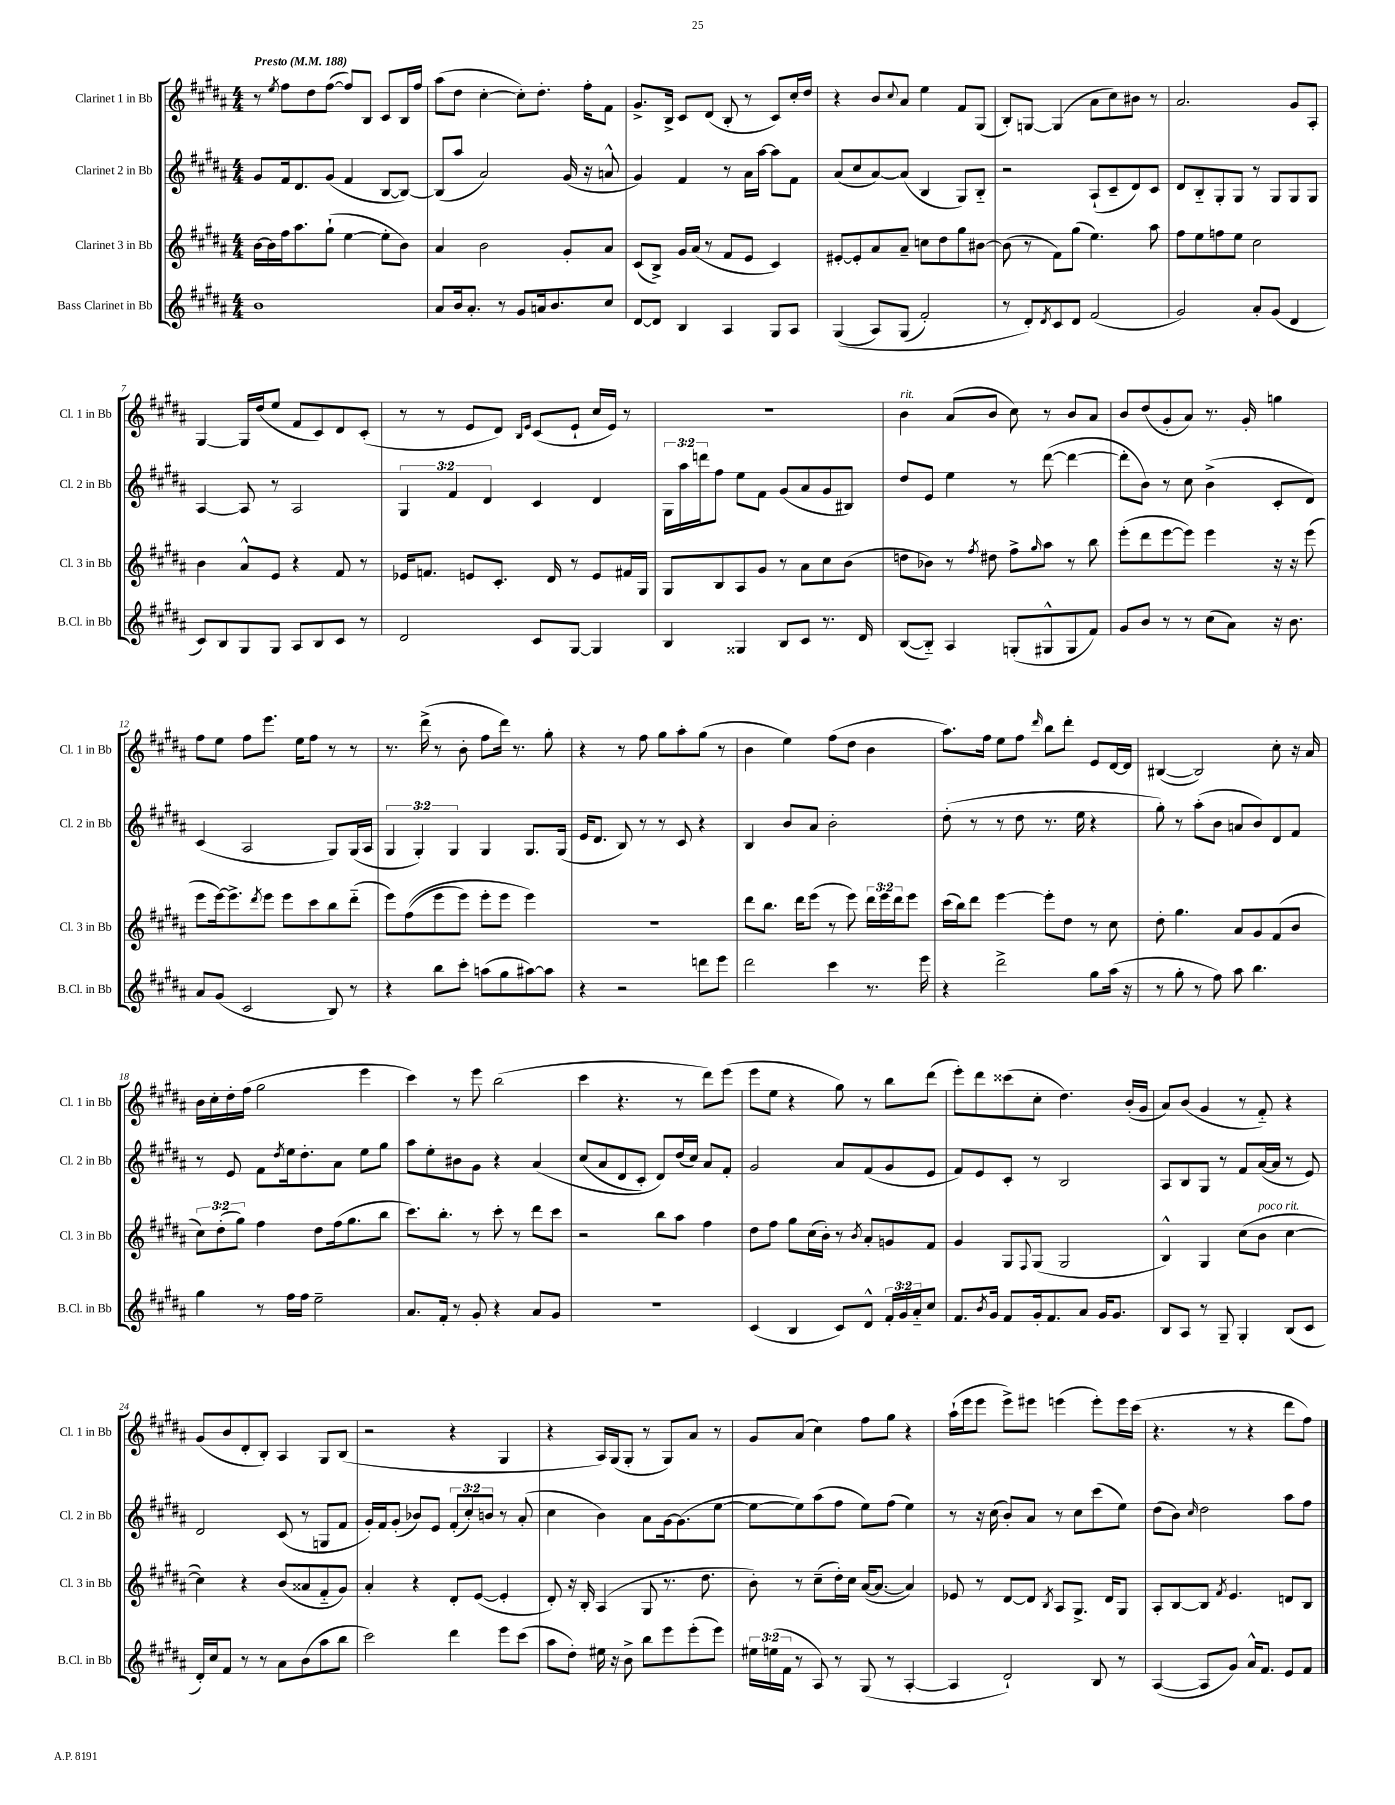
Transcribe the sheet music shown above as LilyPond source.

<<
\new StaffGroup <<
\new Staff = "s0" \with { instrumentName = "Clarinet 1 in Bb" shortInstrumentName = "Cl. 1 in Bb" } {
    \clef treble \key b \major \numericTimeSignature \time 4/4 \tempo "Presto" 4 = 188
    r8 \acciaccatura { e''8 } fis''8 dis''8 fis''8~( fis''8) b8 cis'8 b16 fis''16 |
    ais''8( dis''8 cis''4~-. cis''8-.) dis''8.-. fis''16-. fis'8 |
    gis'8.-> b16-> cis'8 dis'8( b8-. r8 cis'8) cis''16-. dis''16 |
    r4 b'8 \appoggiatura { cis''8 } ais'8 e''4 fis'8 gis8( |
    b8-.) g8~ g4( ais'8 cis''8) bis'8 r8 |
    ais'2. gis'8 ais8-. |
    gis4~ gis16 dis''16( e''8 fis'8 cis'8) dis'8 cis'8-.( |
    r8 r8 e'8 dis'8) \grace { b16 e'16 } cis'8( e'8-! cis''16 e'16) r8 |
    r1 |
    b'4^\markup { \italic "rit." } ais'8( b'8 cis''8) r8 b'8 ais'8 |
    b'8 dis''8( gis'8-. ais'8) r8. gis'16-. g''4 |
    fis''8 e''8 fis''8 e'''8. e''16 fis''8 r8 r8 |
    r8. dis'''16->( r8 b'8-. fis''8 dis'''16) r8. gis''8-. |
    r4 r8 fis''8 gis''8 ais''8-. gis''8( r8 |
    b'4 e''4) fis''8( dis''8 b'4 |
    ais''8.) fis''16 e''8 fis''8 \grace { dis'''16 } b''8 dis'''8-. e'8 dis'16~ dis'16 |
    bis4~( bis2) cis''8-. r16 ais'16 |
    b'16 cis''16-. dis''16-. fis''16( gis''2 e'''4 |
    cis'''4) r8 e'''8 b''2( |
    cis'''4 r4. r8 dis'''8) e'''8( |
    e'''8 e''8 r4 gis''8) r8 b''8 dis'''8( |
    e'''8-.) dis'''8 cisis'''8( cis''8-. dis''4.) b'16-.( gis'16 |
    ais'8) b'8( gis'4 r8 fis'8-_) r4 |
    gis'8( b'8 dis'8-. b8-.) ais4 gis8 b8( |
    r2 r4 gis4 |
    r4 ais16) gis16( gis8-. r8 gis8) ais'8 r8 |
    gis'8 ais'8( cis''4) fis''8 gis''8 r4 |
    ais''16-!( e'''16 e'''8 e'''8->) eis'''8 e'''4( e'''8-.) e'''16 cis'''16( |
    r4. r8 r4 dis'''8 fis''8) \bar "|." |
}
\new Staff = "s1" \with { instrumentName = "Clarinet 2 in Bb" shortInstrumentName = "Cl. 2 in Bb" } {
    \clef treble \key b \major \numericTimeSignature \time 4/4 \override Staff.TupletNumber.text = #tuplet-number::calc-fraction-text
    gis'8 fis'16 dis'8. gis'8( fis'4 b8~ b8~) |
    b8( ais''8 ais'2) gis'16( r16 a'8-^ |
    gis'4) fis'4 r8 ais'16 ais''16~ ais''8 fis'8 |
    ais'8( cis''8 ais'8~) ais'8( b4 gis8) b8-_ |
    r2 ais8-!( cis'8-- dis'8) cis'8 |
    dis'8 b8-_ gis8-. gis8 r8 gis8 gis8 gis8 |
    ais4~ ais8 r8 ais2 |
    \tuplet 3/2 { gis4 fis'4 dis'4 } cis'4 dis'4 |
    \tuplet 3/2 { gis16 ais''16 d'''16 } fis''8 e''8 fis'8 gis'8( ais'8 gis'8 bis8) |
    dis''8 e'8 e''4 r8 dis'''8~( dis'''4~ |
    dis'''8-. b'8) r8 cis''8 b'4->( cis'8-. dis'8) |
    cis'4( ais2 gis8) gis16( ais16 |
    \tuplet 3/2 { gis4 gis4-.) gis4 } gis4 gis8. gis16( |
    e'16 dis'8. b8) r8 r8 cis'8 r4 |
    b4 b'8 ais'8 b'2-. |
    dis''8-.( r8 r8 dis''8 r8. e''16 r4 |
    gis''8-.) r8 ais''8-.( b'8 a'8 b'8) dis'8 fis'8 |
    r8 e'8 fis'8 \acciaccatura { dis''8 } e''16 dis''8.-. ais'8 e''8 gis''8 |
    ais''8 e''8-. bis'8 gis'8 r4 ais'4\( |
    cis''8( ais'8 dis'8 cis'8-.) dis'8\) dis''16( cis''16) ais'8 fis'8-. |
    gis'2 ais'8 fis'8( gis'8 e'8 |
    fis'8) e'8 cis'8-. r8 b2 |
    ais8 b8 gis8 r8 fis'8 ais'16~( ais'16 r8 e'8) |
    dis'2 cis'8( r8 g8 fis'8 |
    gis'16-.) fis'16 gis'8-.( bes'8) e'8 \tuplet 3/2 { fis'8-.( cis''8-.) b'8 } r8 ais'8-.( |
    cis''4 b'4) ais'8 gis'16~ gis'8.( e''8~ |
    e''8~ e''8) ais''8( fis''8 e''8) fis''8( e''4) |
    r8 r16 cis''16( b'8-.) ais'8 r8 cis''8 cis'''8( e''8) |
    dis''8( b'8) \grace { cis''16 } dis''2 ais''8 fis''8 \bar "|." |
}
\new Staff = "s2" \with { instrumentName = "Clarinet 3 in Bb" shortInstrumentName = "Cl. 3 in Bb" } {
    \clef treble \key b \major \numericTimeSignature \time 4/4 \override Staff.TupletNumber.text = #tuplet-number::calc-fraction-text
    b'16~ b'16 fis''16 ais''8. gis''8-!( e''4~ e''8-. b'8) |
    ais'4 b'2 gis'8-. ais'8 |
    cis'8( b8->) gis'16 ais'16( r8 fis'8 e'8 cis'4) |
    eis'8~-. eis'8-. ais'8 ais'8-- c''8 dis''8 gis''8 bis'8~ |
    bis'8( r8 fis'8) gis''8( e''4.) ais''8 |
    fis''8 e''8 f''8 e''8 cis''2 |
    b'4 ais'8-^ e'8 r4 fis'8 r8 |
    ees'16 f'8. e'8 cis'8.-. dis'16 r8 e'8 fis'16 gis16 |
    gis8 b8 ais8 gis'8 r8 ais'8 cis''8 b'8( |
    d''8 bes'8) r8 \acciaccatura { fis''8 } dis''8 fis''8-> \grace { gis''16 } ais''8 r8 b''8 |
    e'''8-.( dis'''8 e'''8~ e'''8) e'''4 r16 r16 e'''8( |
    e'''8 e'''16~) e'''8.-> \acciaccatura { dis'''8 } e'''8 e'''8 cis'''8 b''8 dis'''8-_( |
    e'''8) fis''8(\( e'''8 e'''8) e'''8-. e'''8 e'''4\) |
    r1 |
    dis'''8 b''8. dis'''16 e'''8( r8 e'''8) \tuplet 3/2 { dis'''16 e'''16 dis'''16 } e'''8 |
    cis'''16( b''16) dis'''8 e'''4~ e'''8-. dis''8 r8 cis''8 |
    dis''8-. gis''4. ais'8 gis'8 fis'8( b'8 |
    \tuplet 3/2 { cis''8) dis''8-.( gis''8) } fis''4 dis''8 fis''16( gis''8. b''8 |
    cis'''8.) b''8.-. r8 cis'''8-. r8 dis'''8 cis'''8 |
    r2 b''8 ais''8 fis''4 |
    dis''8 fis''8 gis''8 cis''16( b'16-.) r8 \acciaccatura { b'8 } ais'8-. g'8 fis'8 |
    gis'4 gis8 \appoggiatura { fis8 } gis8( gis2 |
    b4-^) gis4 cis''8( b'8^\markup { \italic "poco rit." } cis''4~ |
    cis''4) r4 b'8( aisis'8 fis'8-_ gis'8) |
    ais'4-. r4 dis'8-. e'8~( e'4-. |
    dis'8-.) r16 b16-. ais4( gis8 r8. dis''8. |
    b'8-.) r8 cis''8--( dis''16-.) cis''16 ais'16~( ais'8.~ ais'4) |
    ees'8 r8 dis'8~ dis'8 \acciaccatura { b8 } ais8 gis8.-> dis'16 gis8 |
    ais8-. b8~ b8 \acciaccatura { fis'8 } e'4. d'8 b8 \bar "|." |
}
\new Staff = "s3" \with { instrumentName = "Bass Clarinet in Bb" shortInstrumentName = "B.Cl. in Bb" } {
    \clef treble \key b \major \numericTimeSignature \time 4/4 \override Staff.TupletNumber.text = #tuplet-number::calc-fraction-text
    b'1 |
    ais'8 b'16 ais'8.-. r8 gis'8 a'16 b'8. cis''8 |
    dis'8~ dis'8 b4 ais4 gis8 ais8 |
    gis4(\( ais8) gis8( fis'2-.) |
    r8 dis'8-.\) \acciaccatura { dis'8 } cis'8 dis'8 fis'2( |
    gis'2) ais'8-. gis'8( dis'4 |
    cis'8) b8 gis8 gis8 ais8 b8 cis'8 r8 |
    dis'2 cis'8 gis8~ gis4 |
    b4 gisis4 b8 cis'8 r8. dis'16 |
    b8~( b8-_) ais4 g8-.( gis8-^ gis8 fis'8) |
    gis'8 b'8 r8 r8 cis''8( ais'8) r16 b'8. |
    ais'8 gis'8( cis'2 b8) r8 |
    r4 b''8 cis'''8-. a''8( gis''8 ais''8~) ais''8 |
    r4 r2 d'''8 e'''8 |
    dis'''2 cis'''4 r8. e'''16 |
    r4 dis'''2-> gis''8 ais''16( r16 |
    r8 gis''8-. r8 fis''8) ais''8 b''4. |
    gis''4 r8 fis''16 fis''16 e''2-- |
    ais'8. fis'16-. r8 gis'8-. r4 ais'8 gis'8 |
    R1 |
    cis'4( b4 cis'8) dis'8-^ \tuplet 3/2 { fis'16-. gis'16 ais'16-_ } cis''8 |
    fis'8. \acciaccatura { b'8 } gis'16 fis'8 gis'16-. fis'8. ais'8 gis'16 gis'8. |
    b8 ais8 r8 gis8-- gis4-. b8( cis'8 |
    dis'16-.) cis''16 fis'8 r8 r8 ais'8 b'8( ais''8 b''8 |
    cis'''2) dis'''4 e'''8 cis'''8( |
    ais''8 dis''8-.) eis''16 r16 b'8-> b''8 e'''8 e'''8-.( e'''8) |
    \tuplet 3/2 { eis''16 e''16( fis'16 } r8 ais8) r8 gis8( r8 ais4~-. |
    ais4 dis'2-!) b8 r8 |
    ais4~( ais8 gis'8) ais'16-^ fis'8. e'8 fis'8 \bar "|." |
}
>>
>>
